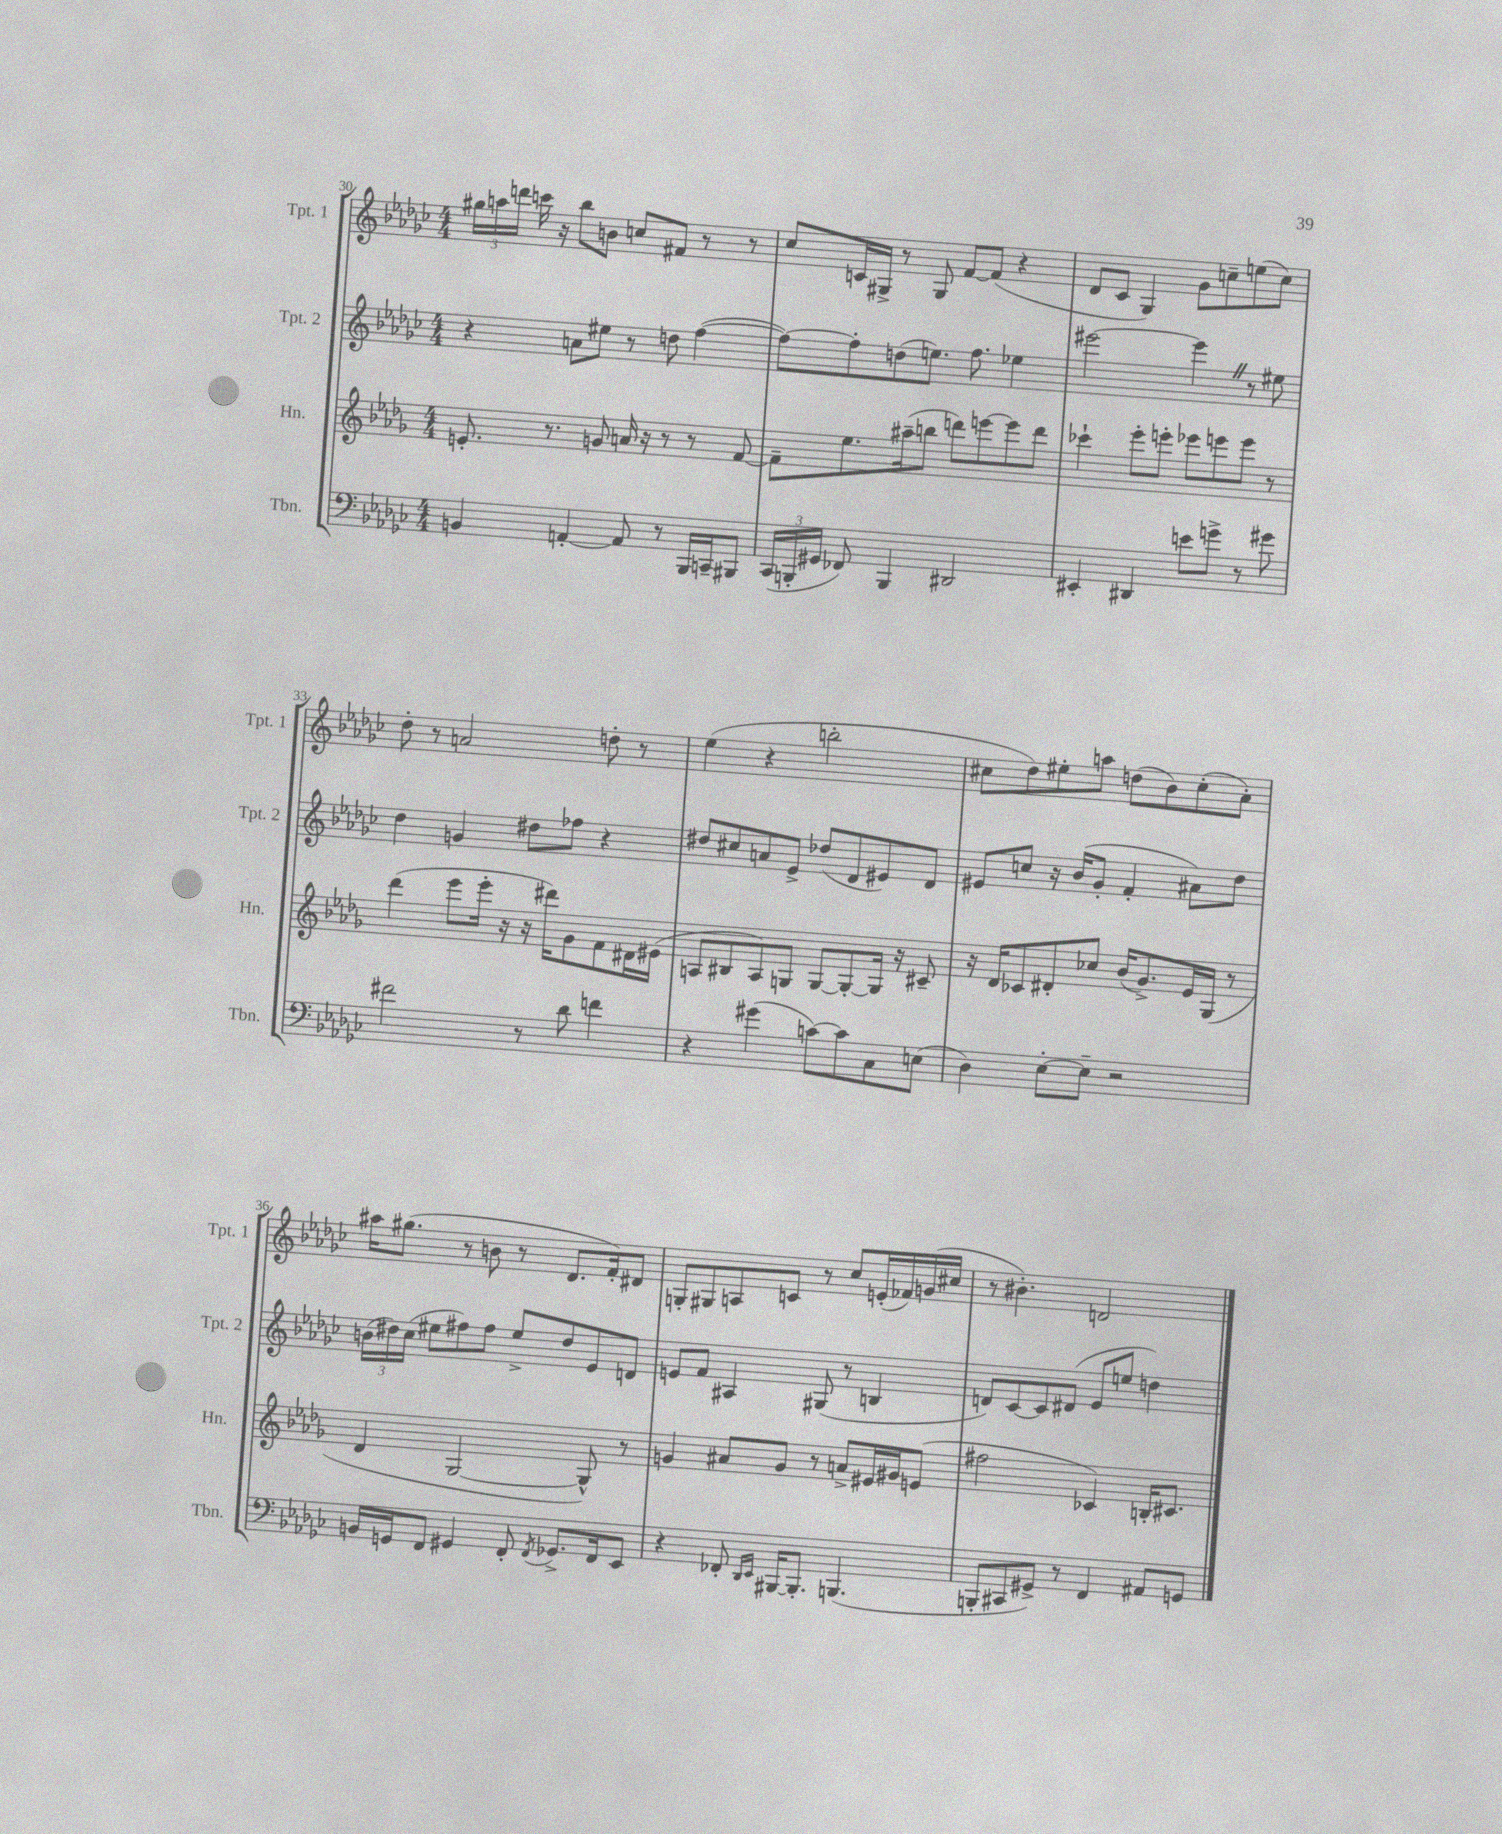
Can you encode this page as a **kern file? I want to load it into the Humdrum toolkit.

**kern	**kern	**kern	**kern
*part4	*part3	*part2	*part1
*staff4	*staff3	*staff2	*staff1
*I"Tbn.	*I"Hn.	*I"Tpt. 2	*I"Tpt. 1
*I'Tbn.	*I'Hn.	*I'Tpt. 2	*I'Tpt. 1
*clefF4	*clefG2	*clefG2	*clefG2
*k[b-e-a-d-g-c-]	*k[b-e-a-d-g-]	*k[b-e-a-d-g-c-]	*k[b-e-a-d-g-c-]
*M4/4	*M4/4	*M4/4	*M4/4
=30	=30	=30	=30
4BBn/	8.en'/	4r	24gg#X\LL
.	.	.	24aan\
.	.	.	24dddn\JJ
.	.	.	16cccn\
.	8.r	.	16r
[4AAn'/	.	8an\L	8bb-\L
.	8gn/	8ee#X\J	8bn\J
8AA/]	16an/	8r	8ccn/L
.	16r	.	.
8r	8r	8ddn\	8f#X/J
16BBB-/LL	8r	([4ff\	8r
16CCn~/J	.	.	.
8BBB#X/J	[8f/	.	8r
=31	=31	=31	=31
(24CC-/LL	8f~\L]	8ff\L_)	8cc-/L
24BBBn'/	.	.	.
24GG#X/JJ	.	.	.
8FF-X/)	8.ee-\	8ff'\]	16cn/L
.	.	.	16G#X^/JJ
4BBB/	.	(8ddn\	8r
.	(16aa#X~\k	.	.
.	8bbn\J	8.een\J)	8G#/
2DD#X/	8dddn\L)	.	[8f/L
.	.	8.ff\	.
.	[8eeen\	.	(8f/J]
.	8eee\]	4ee-X\	4r
.	8ddd\J	.	.
=32	=32	=32	=32
4EE#X'/	4ccc-X`\	[2eee#X\	8d-/L
.	.	.	8c-/J
4DD#X/	8eee-'\L	.	4G-/)
.	8eeen'\J	.	.
8en\L	8eee-X\L	4eee#Z\]	8g-\L
8gn^\J	8eeen\	.	8ccn~\
8r	8eee\J	8r	(8een\
8g#X\	8r	8ee#X\	8cc\J)
!!LO:LB:g=z
=33	=33	=33	=33
2f#X\	(4ddd-\	4dd-\	8dd-'\
.	.	.	8r
.	8eee-\L	4gn/	2an/
.	16eee-'\Jk	.	.
.	16r	.	.
8r	16r	8dd#X\L	.
.	16ddd#X\KL)	.	.
8d-\	8g-\	8ff-X\J	.
4fn\	8f\	4r	8ddn'\
.	16d#X\L	.	8r
.	(16e#X\JJ	.	.
=34	=34	=34	=34
4r	8An/L	8dd#X/L	(4ee-\
.	8B#X/	8cc#X/	.
(4g#X\	8A/)	8an/	4r
.	8Gn/J	8e-^/J	.
[8cn\L)	[8G/L	(8dd-X/L	2bbn'\
8c\]	8G'/_	8d-/	.
8C-\	16G/Jk]	8e#X/)	.
.	16r	.	.
(8En\J	8c#X~/	8d-/J	.
=35	=35	=35	=35
4D-\)	16r	8e#X/L	8cc#X\L
.	16d-/KL	.	.
.	8c-X/	8ccn/J	8dd-\)
[8E-'\L	8d#X'/	16r	8ee#X'\
.	.	(16b-/KL	.
8E-~\J]	8cc-X/J	8g-'/J	8aan\J
2r	(16b-/KL	4f'/	(8ddn\L
.	8.g-^/)	.	.
.	.	.	8b-\)
.	16e-/L	8a#X\L)	(8cc#'\
.	(16G-/JJ	.	.
.	8r	8dd-\J	8a-'\J)
!!LO:LB:g=z
=36	=36	=36	=36
16BBn/LL	4d-/	(24bn\LL	16aa#X\KL
.	.	24dd#X\)	.
16GGn/J	.	.	(8.gg#X\J
.	.	(24cc-\JJ	.
8FF/J	.	8ee#X\L	.
4GG#X/	[2G-/	8ff#X\)	8r
.	.	8ff#\J	8bn\
8FF'/	.	8ee#^/L	8r
8qFF/	.	.	.
8.GG-X^/L	.	8dd#/	8.d-/L
.	8G-^^/])	8e-/	.
16FF/k	.	.	16f'/k)
8EE-/J	8r	8dn/J	8d#X/J
=37	=37	=37	=37
4r	4gn/	8en/L	8Gn'/L
.	.	8f/J	8G#X/
8FF-X'/	8a#X/L	4A#X/	8An/
16qqDD-/LL	.	.	.
16qqEE-/JJ	.	.	.
[16BBB#X/KL	8g/J	.	8cn/J
8.BBB#'/J]	.	.	.
.	8r	(8G#X/	8r
(4.BBBn/	8an^/L	8r	8cc-/L
.	16e#X/L	4Bn/	(16en'/L
.	16g#X/J	.	16f-X/)
.	(8en/J	.	(16gn/
.	.	.	16cc#X/JJ
=38	=38	=38	=38
8BBBn'/L	2ff#X\	8dn/L)	8r
8CC#X/	.	[8c-/	4.b#X'\)
8GG#X^/J)	.	8c-/]	.
8r	.	(8d#X/J	.
4FF/	4c-X/)	8e-/L	2dn/
.	.	8een/J	.
8AA#X/L	16Bn'/KL	4ddn\)	.
.	8.c#X/J	.	.
8GGn/J	.	.	.
==	==	==	==
*-	*-	*-	*-
